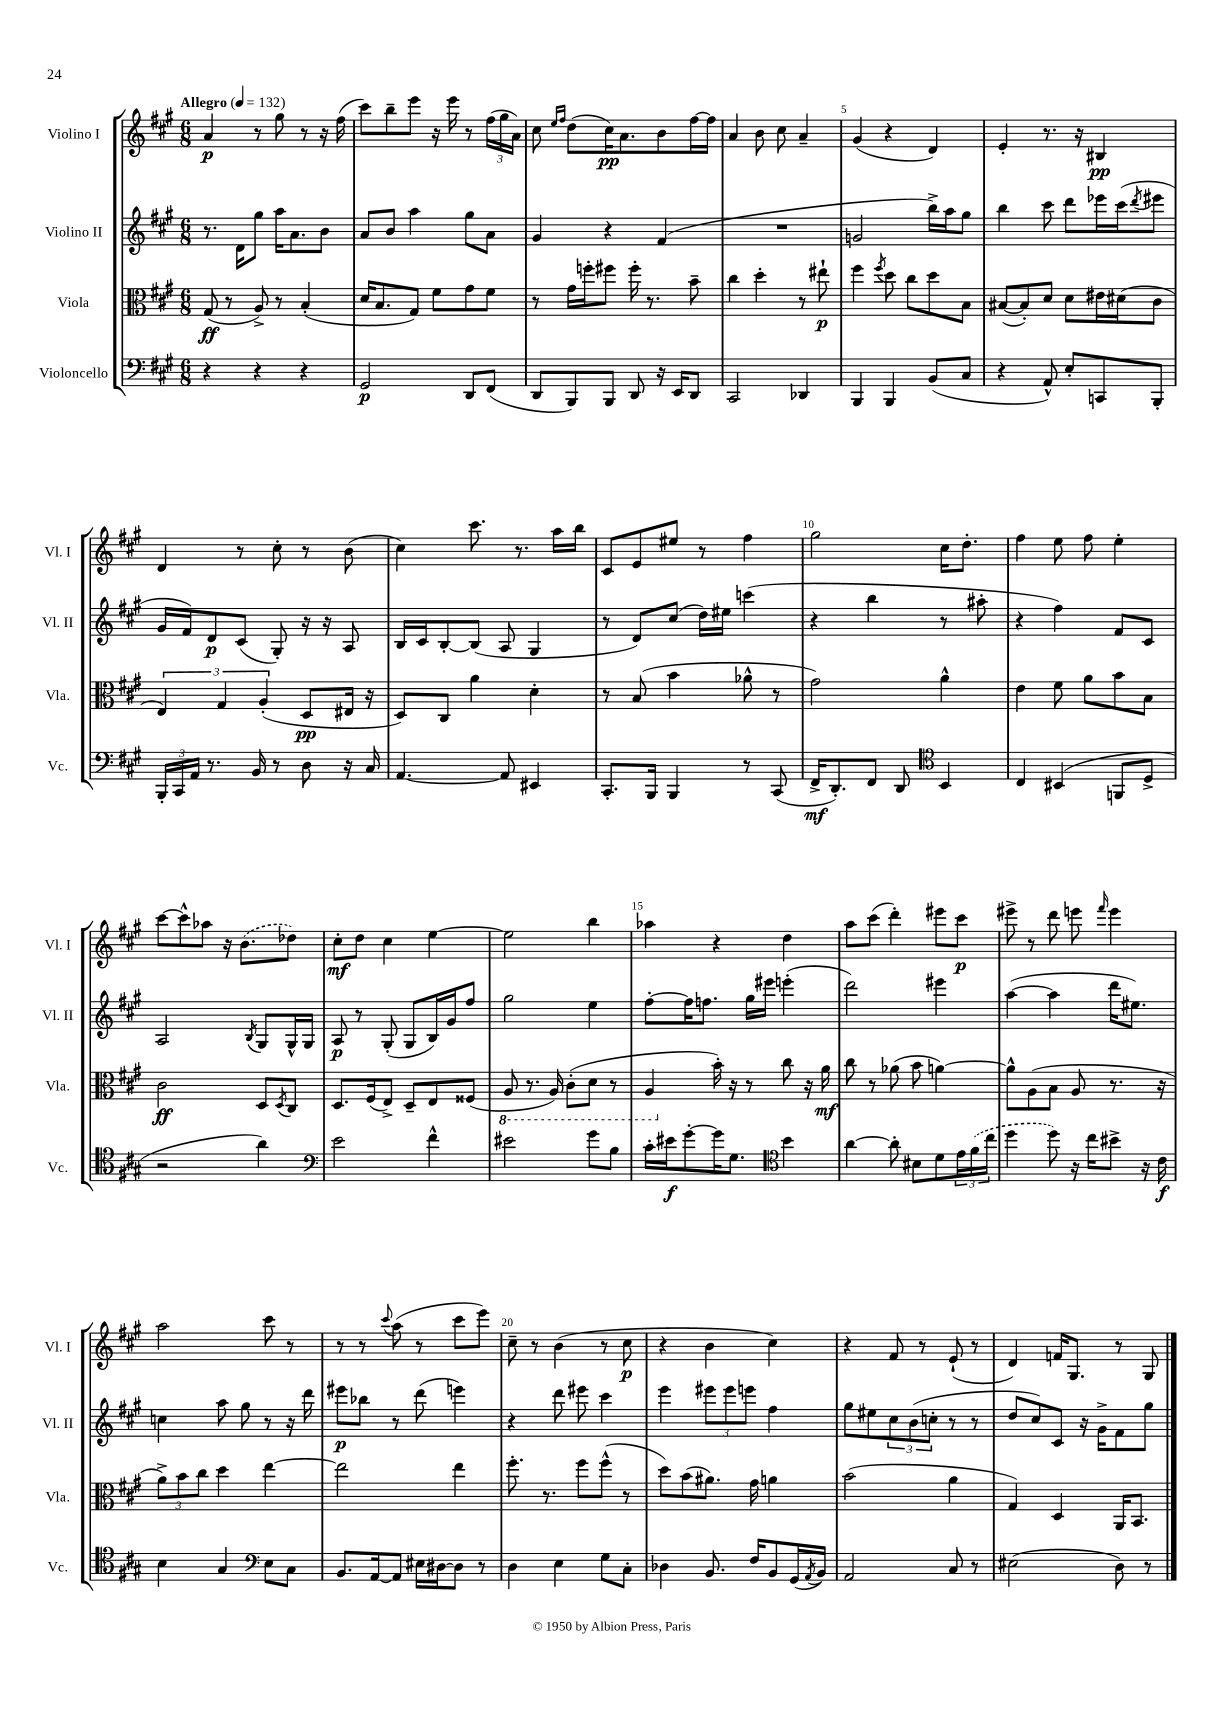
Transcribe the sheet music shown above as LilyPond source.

<<
\new StaffGroup <<
\new Staff = "s0" \with { instrumentName = "Violino I" shortInstrumentName = "Vl. I" } {
    \clef treble \key a \major \numericTimeSignature \time 6/8 \tempo "Allegro" 4 = 132
    a'4\p r8 gis''8 r8 r16 fis''16( |
    cis'''8) b''8-- e'''8 r16 e'''16 r8 \tuplet 3/2 { fis''16( gis''16 a'16) } |
    cis''8 \grace { e''16 fis''16 } d''8( cis''16\pp) a'8. b'8 fis''16~ fis''16 |
    a'4 b'8 cis''8 a'4-- |
    gis'4( r4 d'4) |
    e'4-. r8. r16 bis4\pp |
    d'4 r8 cis''8-. r8 b'8( |
    cis''4) cis'''8. r8. a''16 b''16 |
    cis'8 e'8 eis''8 r8 fis''4 |
    gis''2 cis''16 d''8.-. |
    fis''4 e''8 fis''8 e''4-. |
    cis'''8~ cis'''8-^ aes''8 r16 \once \slurDashed b'8.( des''8) |
    cis''8-.\mf d''8 cis''4 e''4~ |
    e''2 b''4 |
    aes''4 r4 d''4 |
    a''8 cis'''8( d'''4-.) eis'''8 cis'''8\p |
    eis'''8-> r8 d'''8 e'''8 \grace { fis'''16 } e'''4 |
    a''2 cis'''8 r8 |
    r8 r8 \appoggiatura { cis'''8 } a''8( r8 cis'''8 e'''8) |
    cis''8-- r8 b'4( r8 cis''8\p |
    r4 b'4 cis''4) |
    r4 fis'8 r8 e'8-!( r8 |
    d'4) f'16 gis8. r8 gis8 \bar "|." |
}
\new Staff = "s1" \with { instrumentName = "Violino II" shortInstrumentName = "Vl. II" } {
    \clef treble \key a \major \numericTimeSignature \time 6/8
    r8. d'16 gis''8 a''16 a'8. b'8 |
    a'8 b'8 a''4 gis''8 a'8 |
    gis'4 r4 fis'4( |
    R2. |
    g'2 b''16->) a''16 gis''8 |
    b''4 cis'''8 d'''8 ees'''16 cis'''16( \acciaccatura { d'''8 } eis'''8 |
    gis'16 fis'16) d'8\p cis'8( gis8-.) r16 r16 a8 |
    b16 cis'16 b8~-. b8( a8 gis4 |
    r8 d'8) cis''8( d''16) eis''16 c'''4( |
    r4 b''4 r8 ais''8-. |
    r4 fis''4) fis'8 cis'8 |
    a2 \acciaccatura { b8 } gis8 gis16-^ gis16 |
    a8\p r8 gis8-.( gis8 b16) gis'16 fis''8 |
    gis''2 e''4 |
    fis''8~-. fis''16 f''8. gis''16 eis'''16 e'''4-.( |
    d'''2) eis'''4 |
    a''4~( a''4 d'''16 eis''8.) |
    c''4 a''8 gis''8 r8 r16 d'''16 |
    eis'''8\p bes''8 r8 d'''8( e'''4) |
    r4 d'''8 eis'''8 cis'''4 |
    e'''4 \tuplet 3/2 { eis'''8 eis'''8 e'''8 } fis''4 |
    gis''8 eis''8 \tuplet 3/2 { cis''8 b'8( c''8-. } r8 r8 |
    d''8 cis''8) cis'8 r16 gis'16-> fis'8 gis''8 \bar "|." |
}
\new Staff = "s2" \with { instrumentName = "Viola" shortInstrumentName = "Vla." } {
    \clef alto \key a \major \numericTimeSignature \time 6/8
    gis8\ff( r8 a8->) r8 b4-.( |
    d'16 b8. gis8) fis'8 gis'8 fis'8 |
    r8 gis'16 f''16-. fis''8 fis''16-. r8. b'8-- |
    cis''4 d''4-. r8 eis''8-!\p |
    fis''4 \acciaccatura { fis''8 } d''8 cis''8 d''8 b8 |
    bis8~( bis8-.) d'8 d'8 eis'16 dis'16( cis'8 |
    \tuplet 3/2 { e4) gis4 a4-.( } d8\pp eis16 r16 |
    d8) cis8 a'4 d'4-. |
    r8 b8( b'4 aes'8-^ r8 |
    gis'2) a'4-^ |
    e'4 fis'8 a'8 b'8 b8 |
    cis'2\ff d8 \acciaccatura { d8 } cis8 |
    d8. fis16( e8->) d8-- e8 fisis8( |
    \ottava #-1 a,8 r8. a,16) cis8-.( d8 r8 |
    a,4 \ottava #0 b'16-.) r16 r8 cis''8 r16 a'16\mf |
    cis''8 r8 aes'8( b'8 a'4~) |
    a'8-^ a8( b8 a8 r8. r16 |
    \tuplet 3/2 { a'8->) b'8 cis''8 } d''4 e''4~ |
    e''2 e''4 |
    fis''8.-. r8. fis''8 fis''8-^( r8 |
    d''8) b'8( ais'8.) gis'16 a'4 |
    b'2( a'4 |
    gis4) d4 a,16 b,8. \bar "|." |
}
\new Staff = "s3" \with { instrumentName = "Violoncello" shortInstrumentName = "Vc." } {
    \clef bass \key a \major \numericTimeSignature \time 6/8
    r4 r4 r4 |
    gis,2\p d,8 fis,8( |
    d,8 b,,8) b,,8 d,8 r16 e,16 d,8 |
    cis,2 des,4 |
    b,,4 b,,4 b,8( cis8 |
    r4 a,8-^) e8-. c,8 b,,8-. |
    \tuplet 3/2 { b,,16-. cis,16 a,16 } r8. b,16 r8 d8 r16 cis16 |
    a,4.~ a,8 eis,4 |
    cis,8.-. b,,16 b,,4 r8 cis,8( |
    fis,16->\mf d,8.-.) fis,8 d,8 \clef tenor b,4 |
    cis4 bis,4( f,8 d8-> |
    r2 a'4) |
    \clef bass e'2 fis'4-^ |
    eis'2 gis'8 b8 |
    cis'16-. eis'16\f gis'8~-. gis'16 gis8. \clef tenor b'4 |
    a'4~ a'8-. bis8 d'8 \tuplet 3/2 { e'16 \once \slurDashed fis'16( cis''16 } |
    d''4 d''8) r16 cis''16 bis'8-> r16 cis'16\f |
    b4 gis4 \clef bass e8 cis8 |
    b,8. a,16~ a,8 eis16 dis16~ dis8 r8 |
    d4 e4 gis8 cis8-. |
    des4 b,8. fis16 b,8 gis,16( \acciaccatura { a,8 } b,16) |
    a,2 cis8 r8 |
    eis2( d8) r8 \bar "|." |
}
>>
>>
\layout { \context { \Score \override BarNumber.break-visibility = ##(#f #t #t) barNumberVisibility = #(every-nth-bar-number-visible 5) } }
